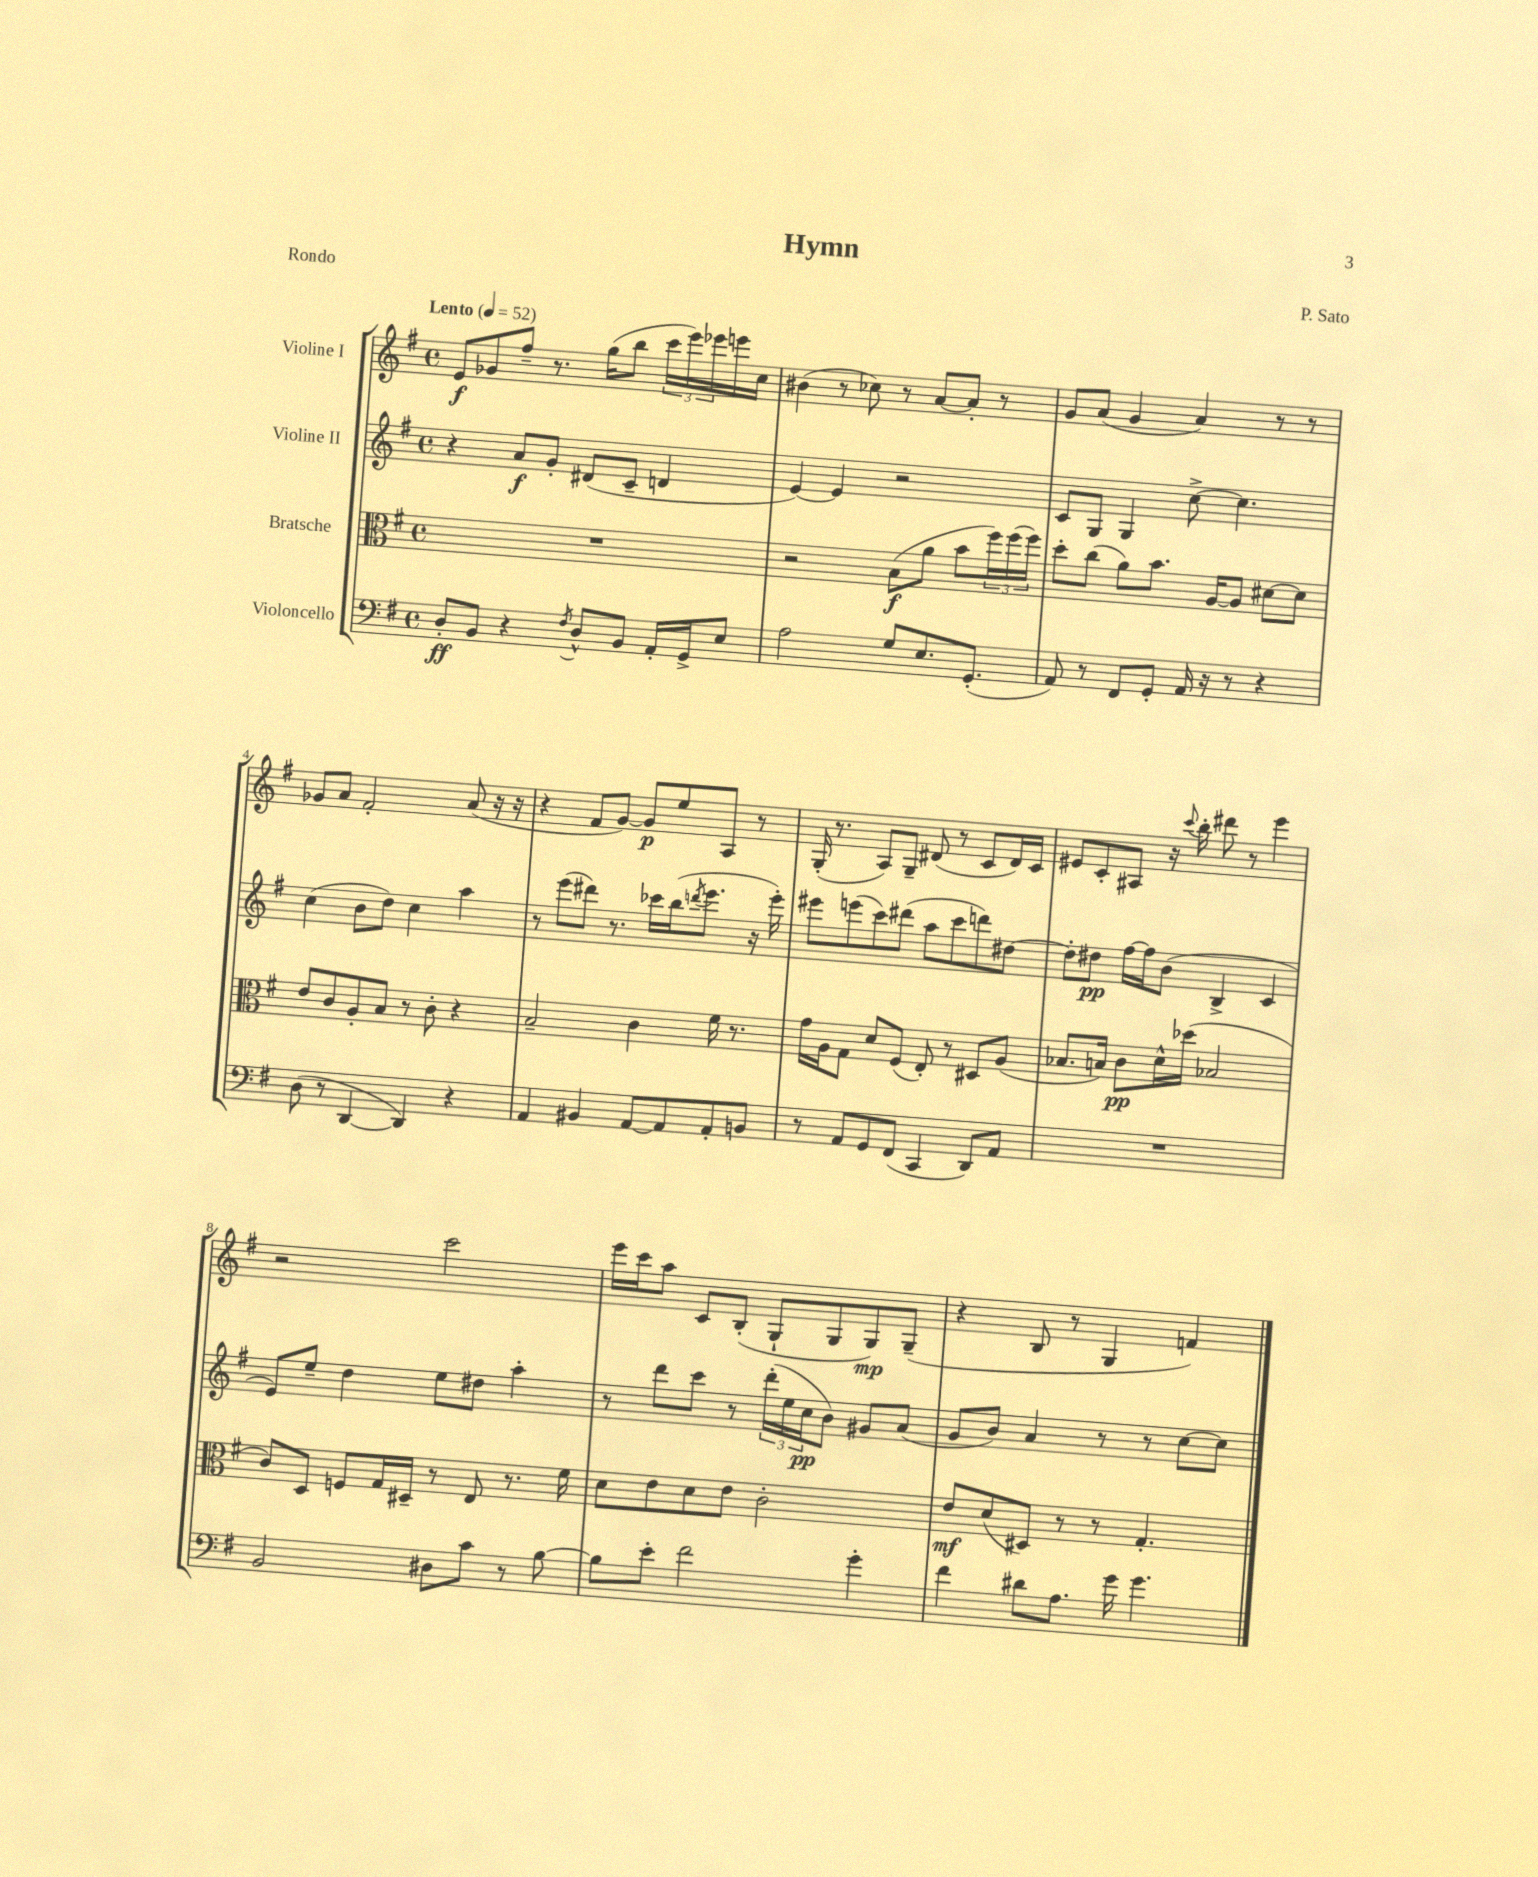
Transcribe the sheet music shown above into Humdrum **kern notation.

**kern	**dynam	**kern	**dynam	**kern	**dynam	**kern	**dynam
*part4	*part4	*part3	*part3	*part2	*part2	*part1	*part1
*staff4	*staff4	*staff3	*staff3	*staff2	*staff2	*staff1	*staff1
*I"Violoncello	*	*I"Bratsche	*	*I"Violine II	*	*I"Violine I	*
*clefF4	*	*clefC3	*	*clefG2	*	*clefG2	*
*k[f#]	*	*k[f#]	*	*k[f#]	*	*k[f#]	*
*M4/4	*	*M4/4	*	*M4/4	*	*M4/4	*
*met(c)	*	*met(c)	*	*met(c)	*	*met(c)	*
*MM52	*	*MM52	*	*MM52	*	*MM52	*
=1	=1	=1	=1	=1	=1	=1	=1
!	!	!	!	!	!	!LO:TX:a:B:t=Lento	!
8D'/L	ff	1r	.	4r	.	8e/L	f
8BB/J	.	.	.	.	.	8g-X/	.
4r	.	.	.	8a/L	f	8ff#~/J	.
.	.	.	.	8g'/J	.	8.r	.
8qF#/	.	.	.	.	.	.	.
8D^^/L	.	.	.	(8d#X/L	.	.	.
.	.	.	.	.	.	(16gg\KL	.
8BB/J	.	.	.	8c~/J	.	8bb\J	.
16AA'/LL	.	.	.	4dn/	.	24ccc\LL	.
.	.	.	.	.	.	24eee\)	.
16GG^/J	.	.	.	.	.	.	.
.	.	.	.	.	.	24eee-X\	.
8E/J	.	.	.	.	.	16eeen\	.
.	.	.	.	.	.	16cc\JJ	.
=2	=2	=2	=2	=2	=2	=2	=2
2A\	.	2r	.	[4e/)	.	(4b#X\	.
.	.	.	.	4e/]	.	8r	.
.	.	.	.	.	.	8cc-X\)	.
8G/L	.	(8B\L	f	2r	.	8r	.
8.E/	.	8a\J	.	.	.	[8a/L	.
.	.	8b\L	.	.	.	8a'/J]	.
(8.GG'/J	.	.	.	.	.	.	.
.	.	24ff#\L)	.	.	.	8r	.
.	.	(24ff#\	.	.	.	.	.
.	.	24ff#\JJ)	.	.	.	.	.
=3	=3	=3	=3	=3	=3	=3	=3
8AA/)	.	8dd'\L	.	8c/L	.	8g/L	.
8r	.	(8cc\J	.	8G/J	.	(8a/J	.
8FF#/L	.	8a\L)	.	4G/	.	4g/	.
8GG'/J	.	8.b\J	.	.	.	.	.
16AA/	.	.	.	[8cc^\	.	4a/)	.
16r	.	[16A/KL	.	.	.	.	.
8r	.	8A/J]	.	4.cc\]	.	.	.
4r	.	[8d#X\L	.	.	.	8r	.
.	.	8d#\J]	.	.	.	8r	.
!!LO:LB:g=z
=4	=4	=4	=4	=4	=4	=4	=4
(8D\	.	8e/L	.	(4cc\	.	8g-X/L	.
8r	.	8c/	.	.	.	8a/J	.
[4DD/	.	8A'/	.	8b\L	.	2f#'/	.
.	.	8B/J	.	8dd\J)	.	.	.
4DD/])	.	8r	.	4cc\	.	.	.
.	.	8c'\	.	.	.	.	.
4r	.	4r	.	4aa\	.	(8a/	.
.	.	.	.	.	.	16r	.
.	.	.	.	.	.	16r	.
=5	=5	=5	=5	=5	=5	=5	=5
4AA/	.	2B~/	.	8r	.	4r	.
.	.	.	.	(8eee\L	.	.	.
4BB#X/	.	.	.	8ddd#X\J)	.	8f#/L	.
.	.	.	.	8.r	.	[8g/J)	.
[8AA/L	.	4c\	.	.	.	8g/L]	p
.	.	.	.	16ccc-X\LL	.	.	.
8AA/]	.	.	.	(16bb\J	.	8ee/	.
.	.	.	.	8qdddn/	.	.	.
.	.	.	.	8.eee\J	.	.	.
8AA'/	.	16f#\	.	.	.	8A/J	.
.	.	8.r	.	.	.	.	.
8BBn/J	.	.	.	16r	.	8r	.
.	.	.	.	16eee'\)	.	.	.
=6	=6	=6	=6	=6	=6	=6	=6
8r	.	16g\LL	.	8eee#X\L	.	(16G'/	.
.	.	16A\J	.	.	.	8.r	.
8AA/L	.	8G\J	.	(8eeen\	.	.	.
8GG/	.	8d/L	.	8ccc\)	.	8A/L)	.
(8FF#/J	.	(8F#/J	.	(8ddd#X\J	.	8G~/J	.
4CC/	.	8E'/)	.	8aa\L	.	(8d#X/	.
.	.	8r	.	8ccc\	.	8r	.
8DD/L)	.	8D#X/L	.	8dddn\)	.	8c/L	.
8AA/J	.	(8A/J	.	[8dd#X\J	.	16d#/L)	.
.	.	.	.	.	.	16c/JJ	.
=7	=7	=7	=7	=7	=7	=7	=7
1r	.	8.B-X/L	.	8dd#'\L]	.	8e#X/L	.
.	.	.	.	8dd#X\J	pp	8c'/	.
.	.	16Bn/Jk)	.	.	.	.	.
.	.	8c\L	pp	[16ff#\LL	.	8A#X/J	.
.	.	.	.	16ff#\J]	.	.	.
.	.	16d^^\L	.	(8b\J	.	16r	.
.	.	.	.	.	.	8qqccc/	.
.	.	(16dd-X\JJ	.	.	.	16bb'\	.
.	.	2B-X/	.	4B^/	.	8ddd#X\	.
.	.	.	.	.	.	8r	.
.	.	.	.	4c/	.	4eee\	.
!!LO:LB:g=z
=8	=8	=8	=8	=8	=8	=8	=8
2BB/	.	8c/L)	.	8e/L)	.	2r	.
.	.	8D/J	.	8ee~/J	.	.	.
.	.	8Fn/L	.	4dd\	.	.	.
.	.	16G/L	.	.	.	.	.
.	.	16D#X~/JJ	.	.	.	.	.
8D#X\L	.	8r	.	8ee\L	.	2ccc\	.
8c\J	.	8E/	.	8dd#X\J	.	.	.
8r	.	8.r	.	4aa'\	.	.	.
[8B\	.	.	.	.	.	.	.
.	.	16f#\	.	.	.	.	.
=9	=9	=9	=9	=9	=9	=9	=9
8B\L]	.	8d\L	.	8r	.	16eee\LL	.
.	.	.	.	.	.	16ccc\J	.
8e'\J	.	8e\	.	8ddd\L	.	8aa\J	.
2f#\	.	8d\	.	8ccc\J	.	8c/L	.
.	.	8e\J	.	8r	.	(8B'/J	.
.	.	2c'\	.	(24ddd'\LL	.	8G`/L	.
.	.	.	.	24ee\	.	.	.
.	.	.	.	24cc\J	pp	.	.
.	.	.	.	8b\J)	.	8G/	.
4g'\	.	.	.	8g#X/L	.	8G/)	mp
.	.	.	.	(8a/J	.	(8G~/J	.
=10	=10	=10	=10	=10	=10	=10	=10
4f#\	.	8e/L	mf	8g/L	.	4r	.
.	.	(8d/	.	8b/J)	.	.	.
8d#X\L	.	8D#X/J)	.	4a/	.	8B/	.
8.A\J	.	8r	.	.	.	8r	.
.	.	8r	.	8r	.	4G/	.
16g\	.	.	.	.	.	.	.
4.g\	.	4.G'/	.	8r	.	.	.
.	.	.	.	[8cc\L	.	4fn/)	.
.	.	.	.	8cc\J]	.	.	.
==	==	==	==	==	==	==	==
*-	*-	*-	*-	*-	*-	*-	*-
